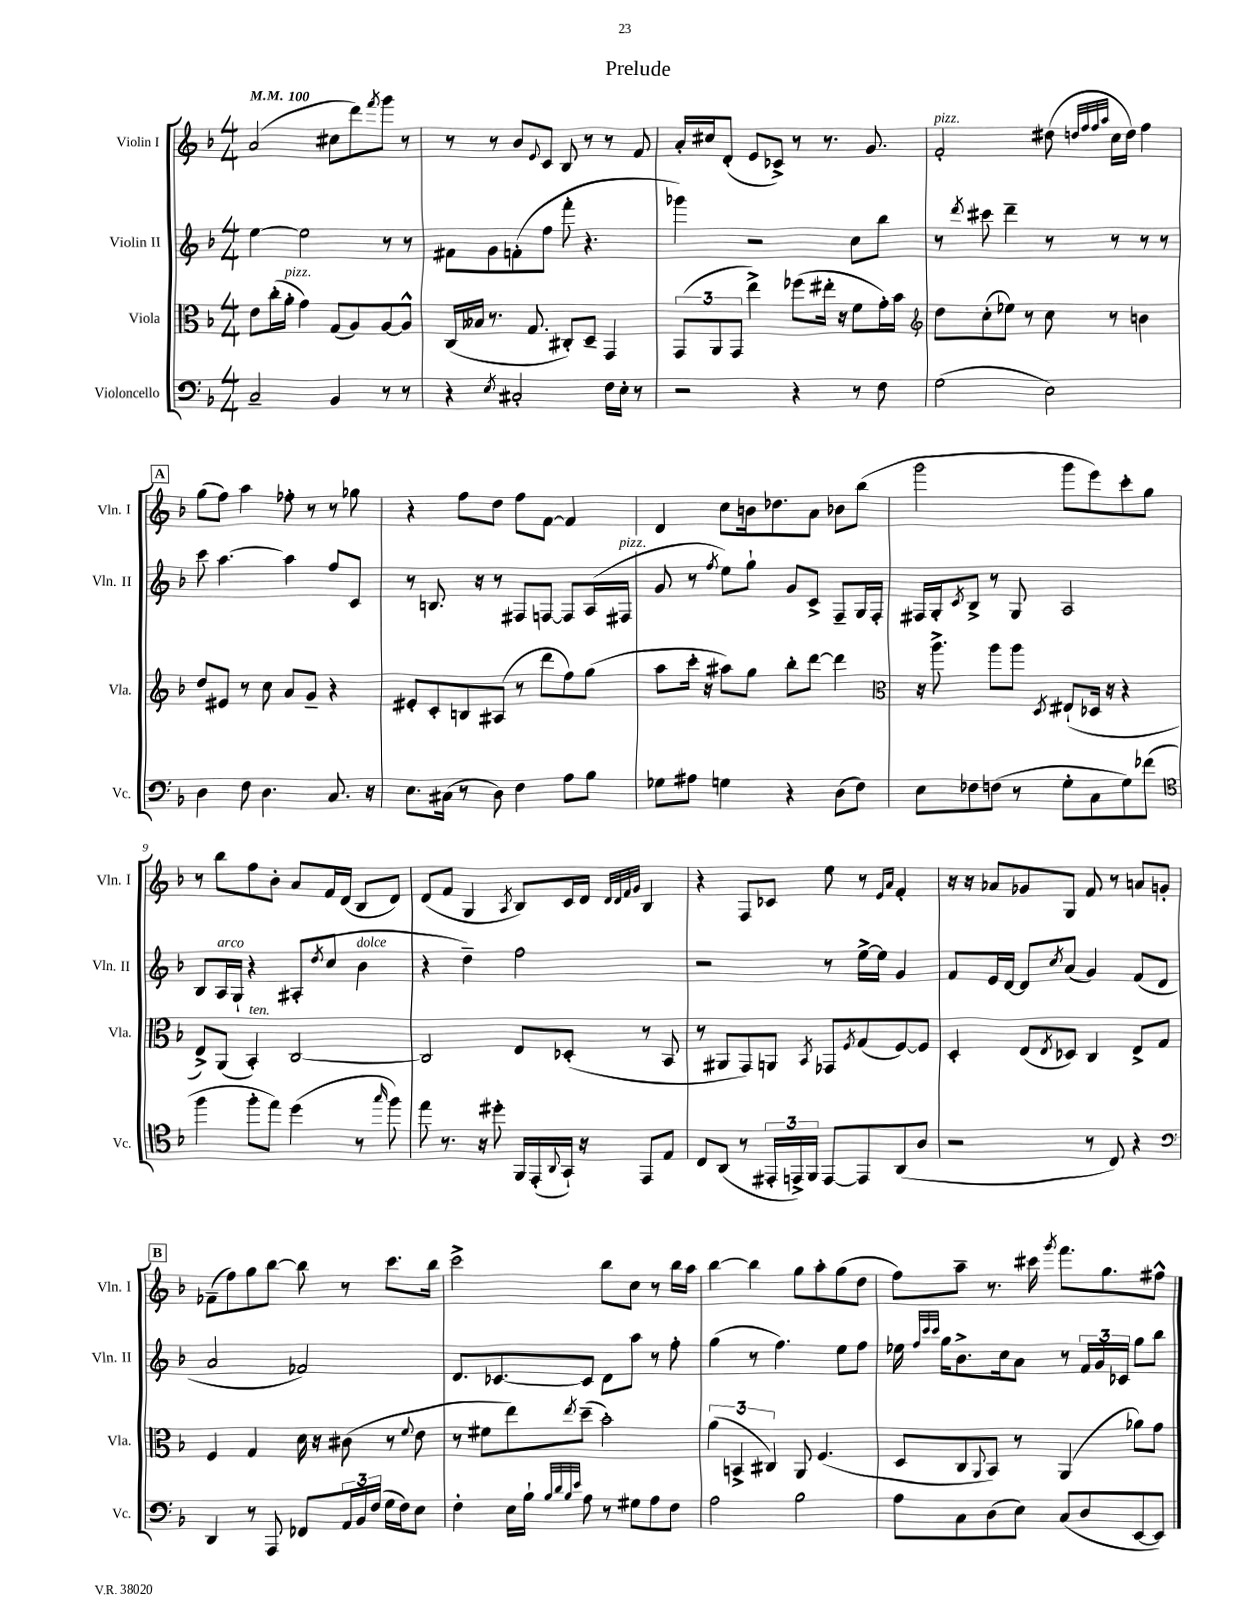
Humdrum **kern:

**kern	**kern	**kern	**kern
*part4	*part3	*part2	*part1
*staff4	*staff3	*staff2	*staff1
*I"Violoncello	*I"Viola	*I"Violin II	*I"Violin I
*I'Vc.	*I'Vla.	*I'Vln. II	*I'Vln. I
*clefF4	*clefC3	*clefG2	*clefG2
*k[b-]	*k[b-]	*k[b-]	*k[b-]
*M4/4	*M4/4	*M4/4	*M4/4
*MM100	*MM100	*MM100	*MM100
=1	=1	=1	=1
2C~/	8e\L	[4ee\	(2a/
.	(16cc'\L	.	.
!	!LO:TX:a:i:t=pizz.	!	!
.	16a'\JJ	.	.
.	4g\)	2ee\]	.
4BB-/	(8G/L	.	8cc#X\L
.	8A/)	.	8ddd\)
.	.	.	8qfff/
8r	[8A/	8r	8ggg\J
8r	8A^^/J]	8r	8r
=2	=2	=2	=2
4r	(16C/LL	8f#X\L	8r
.	16B--X/JJ	.	.
.	8.r	8g\	8r
8qE/	.	.	.
2C#X'/	.	(8fn'\	8b-/L
.	8.G/	.	.
.	.	.	8qqe/
.	.	8ff\J	8c/J
.	8C#X'/L)	8fff'\	8B-/
.	8D~/J	4.r	8r
16F\LL	4GG/	.	8r
16E'\JJ	.	.	.
8r	.	.	8f/
=3	=3	=3	=3
2r	(12GG/L	4ggg-X\)	16a'/LL
.	.	.	16cc#X/J
.	12AA/	.	.
.	.	.	(8d'/J
.	12GG/J	.	.
.	4ee^\)	2r	8e/L
.	.	.	8c-X^/J)
4r	(8ff-X\L	.	8r
.	16ee#X'\Jk	.	8.r
.	16r	.	.
8r	8f\L	8cc\L	.
.	.	.	8.g/
8F\	16g'\L)	8bb-\J	.
.	16b-\JJ	.	.
=4	=4	=4	=4
*	*clefG2	*	*
!	!	!	!LO:TX:a:i:t=pizz.
(2G\	8dd\L	8r	2f'/
.	.	8qddd/	.
.	(8cc'\	8ccc#X\	.
.	8ee-X\J)	4ddd~\	.
.	8r	.	.
2E\)	8cc\	8r	(8dd#X\
.	.	.	32qqddn/LLL
.	.	.	32qqff/
.	.	.	32qqff/
.	.	.	32qqaa/JJJ
.	8r	8r	16cc\LL
.	.	.	16dd\JJ)
.	4bn\	8r	4ff\
.	.	8r	.
!!LO:LB:g=z
!!LO:REH:place=s1:t=A
=5	=5	=5	=5
4D\	8dd/L	8ccc\	(8gg\L
.	8e#X/J	[4.aa\	8ff\J)
8F\	8r	.	4aa\
4.D\	8cc\	.	.
.	8a/L	4aa\]	8ff-X'\
.	8g~/J	.	8r
8.C/	4r	8ff/L	8r
.	.	8c/J	8gg-X\
16r	.	.	.
=6	=6	=6	=6
8.E\L	8e#X'/L	8r	4r
.	8c'/	8.Bn/	.
(16C#X\Jk	.	.	.
8r	8Bn/	.	8ff\L
.	.	16r	.
8D\)	(8A#X/J	8r	8dd\J
4F\	8r	8F#X/L	8ff\L
.	8ddd\L	[8Fn/J	[8f\J
8A\L	8ff\)	8F/L]	4f/]
8B-\J	(8gg\J	(16A/L	.
!	!	!LO:TX:a:i:t=pizz.	!
.	.	16F#X/JJ	.
=7	=7	=7	=7
8G-X\L	8aa\L	8g/	4d/
8A#X\J	16ccc'\Jk	8r	.
.	16r	.	.
.	.	8qff/	.
4Gn\	8aa#X\L)	8ee\L)	8cc\L
.	8gg\J	8gg`\J	16bn\k
.	.	.	8.dd-X\
4r	8bb-'\L	8g/L	.
.	[8ddd\J	8c^/J	8a\J
(8D\L	4ddd\]	8F~/L	8b-X\L
8F\J)	.	16G/L	(8bb-\J
.	.	16F'/JJ	.
=8	=8	=8	=8
*	*clefC3	*	*
8E\L	16r	16F#X/LL	2ggg\
.	8.aa^\	16G'/J	.
.	.	8qc/	.
8F-X\	.	8B-^/J	.
(8Fn\J	8aa\L	8r	.
8r	8aa\J	8G/	.
.	8qD/	.	.
8G'\L	(8E#X`/L	2A/	8ggg\L
8C\	16D-X/Jk	.	8eee\)
.	16r	.	.
8G\)	4r	.	8ccc'\
(8f-X\J	.	.	8gg\J
!!LO:LB:g=z
=9	=9	=9	=9
*clefC4	*	*	*
4ff\	8E^/L)	8B-/L	8r
!	!	!LO:TX:a:i:t=arco	!
.	(8AA/J	16A/L	8bb-\L
.	.	16G`/JJ	.
!	!LO:TX:a:i:t=ten.	!	!
8ff'\L	4BB-'/)	4r	8ff\
8ee\J)	.	.	8b-'\J
(4dd\	[2C/	(8A#X'/L	8a/L
.	.	8qdd/	.
.	.	8cc/J	16f/L
.	.	.	(16d/JJ
!	!	!LO:TX:a:i:t=dolce	!
8r	.	4b-\	8B-/L
16qqgg/	.	.	.
8ff\)	.	.	8d/J)
=10	=10	=10	=10
8ee\	2C/]	4r	(8d/L
8.r	.	.	8f/J
.	.	4dd~\)	4G/
16r	.	.	.
8dd#X'\	.	.	.
.	.	.	8qA/
16FF/LL	8E/L	2ff\	8B-/L)
(16EE'/	.	.	.
8qqAA/	.	.	.
16GG`/JJ)	(8D-X'/J	.	16c/L
16r	.	.	16d/JJ
.	.	.	32qqd/LLL
.	.	.	32qqd/
.	.	.	32qqf/
.	.	.	32qqg/JJJ
8EE/L	8r	.	4B-/
8E/J	8BB-/	.	.
=11	=11	=11	=11
8C/L	8r	2r	4r
(8AA/J	8AA#X/L	.	.
8r	8GG/)	.	8F/L
24EE#X'/LL	8AAn/J	.	8c-X/J
24EEn^/)	.	.	.
24FF/JJ	.	.	.
.	8qBB-/	.	.
[8EE/L	8GG-X/L	8r	8ee\
.	8qF/	.	.
8EE/]	(8G/	[16ee^\LL	8r
.	.	16ee\JJ]	.
.	.	.	16qqe/LL
.	.	.	16qqa/JJ
(8AA/	[8F/)	4g/	4f'/
8A/J	8F/J]	.	.
=12	=12	=12	=12
2r	4D'/	8f/L	16r
.	.	.	16r
.	.	16e/L	8a-X/L
.	.	[16d/JJ	.
.	(8E/L	8d/L]	8g-X/
.	8qE/	8qcc/	.
.	8D-X/J)	(8a/J	8G/J
8r	4C/	4g/)	8f/
8C/)	.	.	8r
4r	8E^/L	(8f/L	8an/L
.	8G/J	8d/J	8gn'/J
!!LO:LB:g=z
!!LO:REH:place=s1:t=B
=13	=13	=13	=13
*clefF4	*	*	*
4DD/	4F/	2a/	(8f-X~\L
.	.	.	8ff\)
8r	4G/	.	8gg\
8AAA/	.	.	[8bb-\J
8FF-X/L	16d\	2f-X/)	8bb-\]
.	16r	.	.
24AA/L	(8c#X\	.	8r
24BB-/	.	.	.
(24F/JJ	.	.	.
16G\LL	8r	.	8.ccc\L
16F\J)	.	.	.
.	8qqf/	.	.
8E\J	8e\	.	.
.	.	.	16bb-\Jk
=14	=14	=14	=14
4F'\	8r	8.d/L	2ccc^\
.	8f#X\L	.	.
.	.	[8.c-X/	.
16E\LL	8ee\)	.	.
16B-`\JJ	.	.	.
32qqB-/LLL	.	.	.
32qqd/	.	.	.
32qqB-/	.	.	.
32qqe/JJJ	8qee/	.	.
8A\	(8dd~\J	8c-/J]	.
8r	2b-'\)	8d\L	8bb-\L
8G#X\L	.	8aa\J	8cc\J
8A\	.	8r	8r
8F\J	.	8ff'\	16bb-\LL
.	.	.	16aa\JJ
=15	=15	=15	=15
2A\	(6a\	(4gg\	[4bb-\
.	6BBn^/	.	.
.	.	8r	4bb-\]
.	6C#X/)	.	.
.	.	4.ff\)	.
2B-\	8AA/	.	8gg\L
.	(4.F/	.	8aa'\
.	.	8ee\L	(8gg\
.	.	8ff\J	8dd\J
=16	=16	=16	=16
8A\L	8D/L	16ee-X\	8ff\L)
.	.	32qqff/LLL	.
.	.	32qqccc/	.
.	.	32qqccc/JJJ	.
.	.	16gg\KL	.
8C\	8C/	8.b-^\	8aa~\J
.	8qqAA/	.	.
(8D\	8BB-/J)	.	8.r
.	.	16cc\k	.
8E\J)	8r	8a\J	.
.	.	.	16ccc#X\
.	.	.	8qggg/
(8C/L	(4AA/	8r	8.fff\L
8D/	.	24f/LL	.
.	.	24g/	.
.	.	.	8.gg\
.	.	24c-X/JJ	.
[8EE/	8a-X\L)	8gg\L	.
8EE/J])	8g\J	8bb-\J	8ff#X^^\J
==	==	==	==
*-	*-	*-	*-
